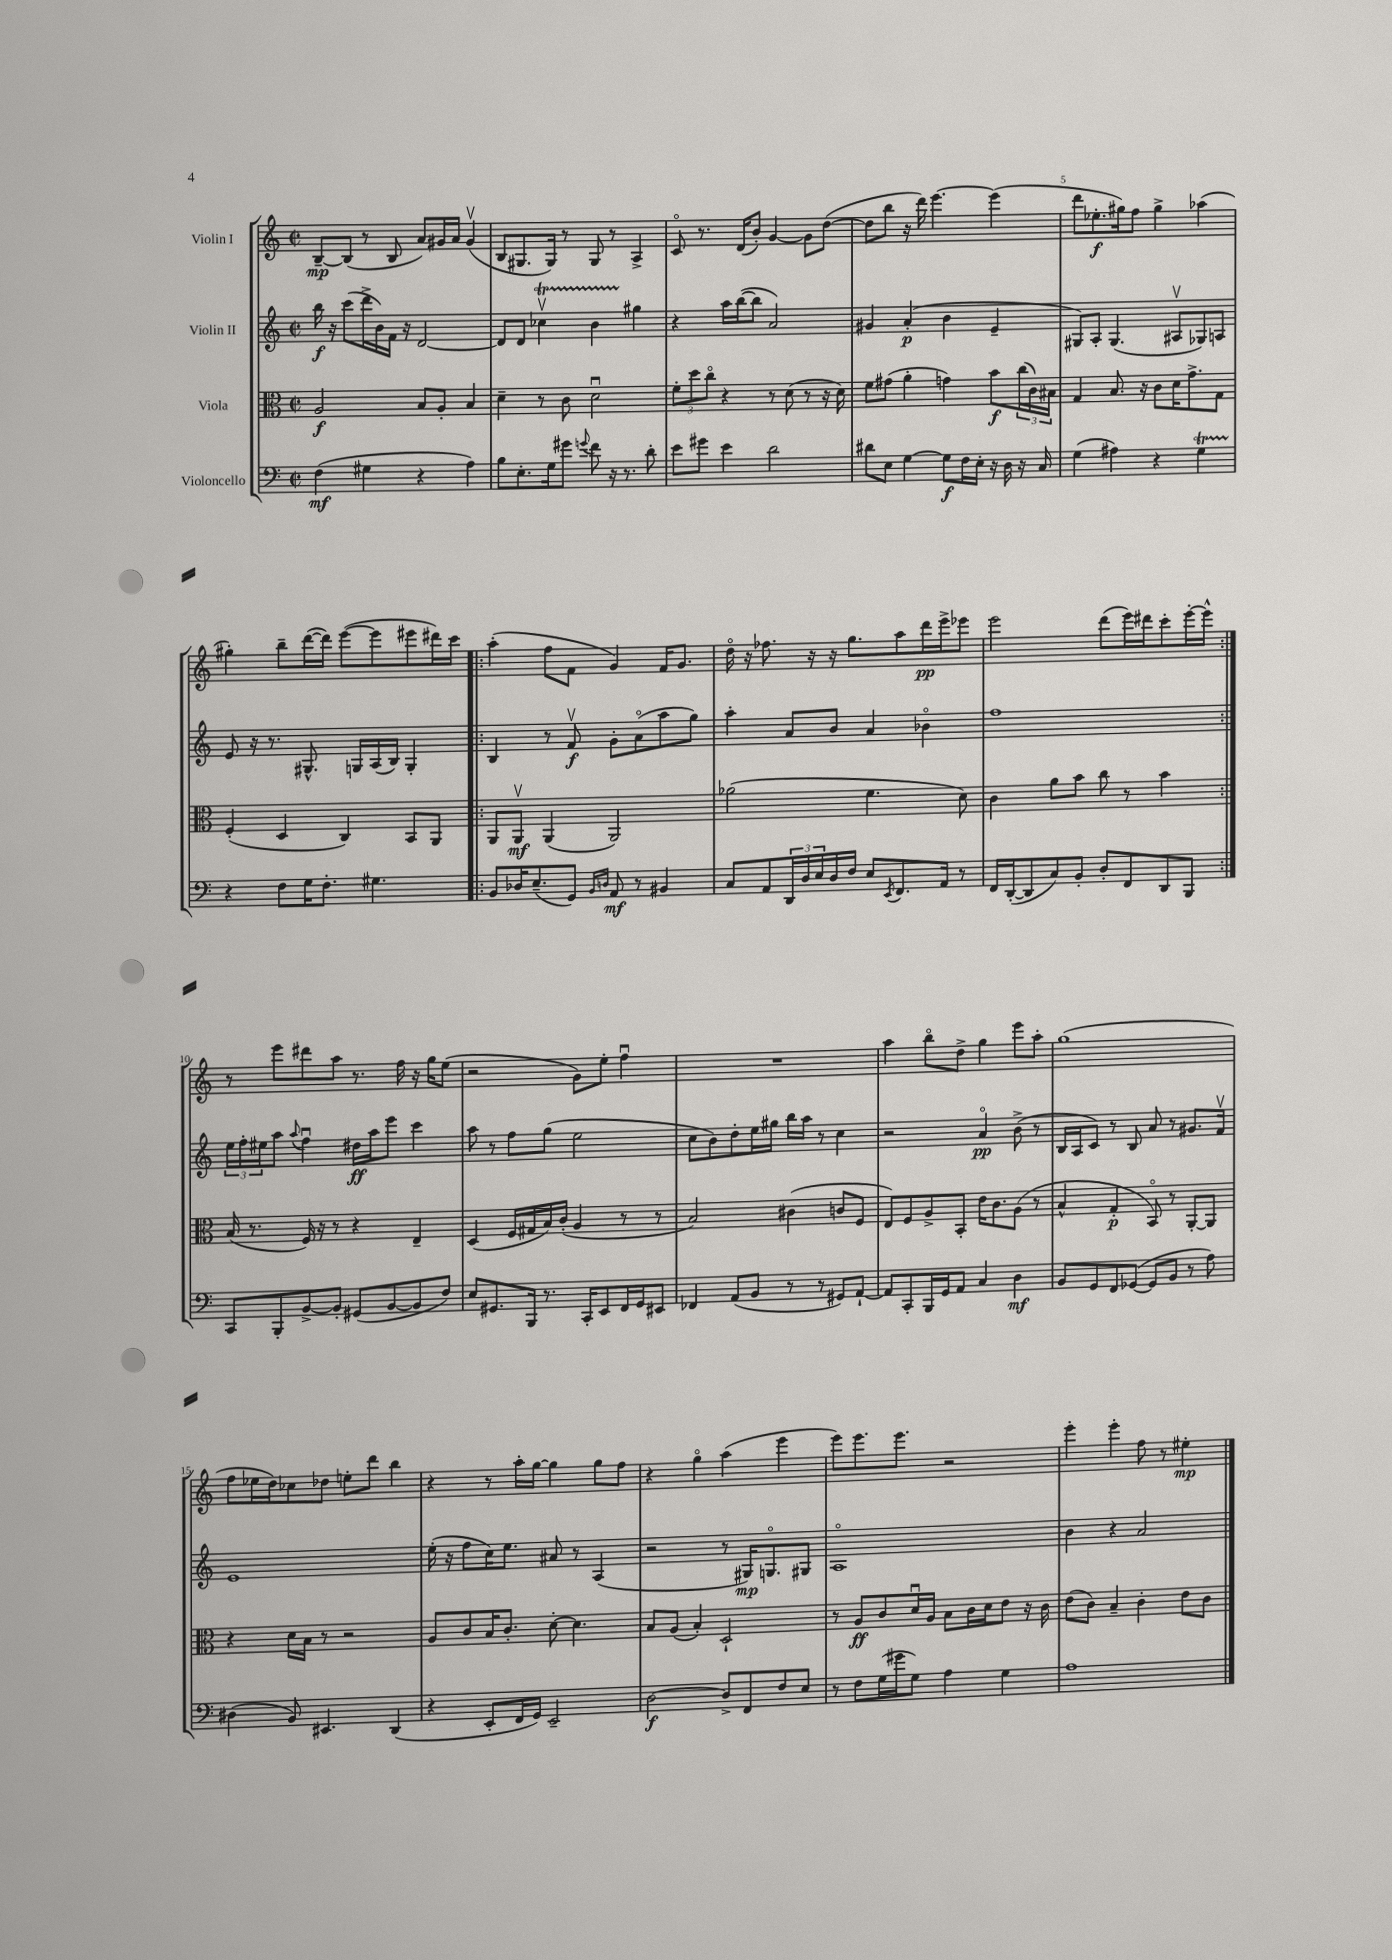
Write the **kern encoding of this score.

**kern	**kern	**kern	**kern
*staff4	*staff3	*staff2	*staff1
*clefF4	*clefC3	*clefG2	*clefG2
*k[]	*k[]	*k[]	*k[]
*M2/2	*M2/2	*M2/2	*M2/2
*met(c|)	*met(c|)	*met(c|)	*met(c|)
(4F	2A	16bb	[8B~
.	.	16r	.
.	.	(8ccc	(8B]
4G#	.	16ddd^	8r
.	.	16b)	.
.	.	16f	8B
.	.	16r	.
4r	8B	[2d	8a)
.	8A'	.	16g#
.	.	.	16a
4A)	4B	.	(4g#v
=	=	=	=
8B	4d~	8d]	8B
8.E'	.	8d	8.G#
.	8r	4cc-v	.
16G	.	.	16G#)
8g#	8c	.	8r
8qqg	.	.	.
8f	2du	4b	8G#
16r	.	.	8r
8.r	.	.	.
.	.	4gg#	4A^
8d'	.	.	.
=	=	=	=
8e	12f'	4r	8co
.	12dd	.	.
8g#	.	.	8.r
.	12cco	.	.
4e	4r	16aa	.
.	.	([16bb	(16d
.	.	8bb]	8b')
2d	8r	2a)	[4g
.	(8d	.	.
.	8r	.	8g]
.	16r	.	([8dd
.	16d)	.	.
=	=	=	=
8d#	8f	4g#	8dd]
8E	(8g#	.	8bb
[4G	4a'	(4a'	16r
.	.	.	16ddd)
.	.	.	[4.eee
8G]	4g)	4b	.
16F	.	.	.
16E'	.	.	.
16r	8b	4e~	(4eee]
16D	.	.	.
16r	(24cc	.	.
.	24c)	.	.
16C	.	.	.
.	24B#	.	.
=	=	=	=
(4G	4G	8G#)	8ddd
.	.	8A'	8.ee-'
4A#)	8.B	(4.G#	.
.	.	.	16gg#)
.	.	.	8ff
.	16r	.	.
4r	8c	.	4gg#^
.	16d	8A#v	.
.	8.g^	.	.
4G	.	8G-)	(4aa-
.	8G	8A	.
=	=	=	=
4r	(4F'	8e	4gg#')
.	.	16r	.
.	.	8.r	.
8F	4D	.	8bb~
16G	.	8.G#^^	([16ddd
8.F'	.	.	16ddd])
.	4C)	.	([8eee
.	.	16G	.
4.G#	.	(16A	8eee]
.	.	16B)	.
.	8BB	4G'	8eee#
.	8AA	.	16ddd#)
.	.	.	16ccc
=!|:	=!|:	=!|:	=!|:
8BB	8AA	4B	(4aa'
16D-	8AAv	.	.
(8.E~	.	.	.
.	(4AA	8r	8ff
8GG)	.	8fv	8f
16qqBB	.	.	.
16qqD	.	.	.
8AA	2AA)	8g'	4g)
8r	.	(8ao	.
4BB#	.	8aa	16f
.	.	.	8.g
.	.	8gg)	.
=	=	=	=
8C	(2a-	4aa'	16ddo
.	.	.	16r
8AA	.	.	8.ff-
24DD	.	8a	.
24D	.	.	.
.	.	.	16r
24E	.	.	.
16D	.	8b	16r
16F	.	.	8.gg
8E	4.f	4a	.
8qEE	.	.	.
8.FF	.	.	8aa
.	.	4b-o	16ddd
16AA	.	.	16eee^
8r	8d)	.	8eee-
=	=	=	=
16FF	4c	1ff	2eee
([16DD'	.	.	.
8DD]	.	.	.
8C)	8a	.	.
8BB'	8b	.	.
8D'	8cc	.	(8ddd
8FF	8r	.	16eee)
.	.	.	16ddd#
8DD	4b	.	8ccc'
8BBB	.	.	[16eee'
.	.	.	16eee^^]
=:|!	=:|!	=:|!	=:|!
8CC	(16B	24ee	8r
.	.	24ff'	.
.	8.r	.	.
.	.	24ee#	.
8BBB'	.	8aa	8eee
.	.	8qqaa	.
[8BB^	16F)	4ffu	8ddd#
.	16r	.	.
8BB']	8r	.	8aa
(8GG#	4r	16dd#	8.r
.	.	16aa	.
[8BB	.	8eee	.
.	.	.	16ff
8BB]	4E~	4ccc	16r
.	.	.	16gg
8F)	.	.	(8ee
=	=	=	=
8E	(4D	8aa	2r
8.GG#	.	8r	.
.	16F	8ff	.
16BBB	16G#	.	.
8.r	16B)	(8gg	.
.	(16c'	.	.
.	4A	2ee	8g)
16CC'	.	.	.
8EE	.	.	8ee'
16FF	8r	.	4ffu
16GG#	.	.	.
8EE#	8r	.	.
=	=	=	=
4FF-	2B)	8cc	1r
.	.	8b)	.
(8AA	.	8dd'	.
8BB	.	16ee	.
.	.	16gg#	.
8r	(4c#	16bb	.
.	.	16aa	.
8r	.	8r	.
8GG#)	8c	4cc	.
[8AA`	8F	.	.
=	=	=	=
8AA]	8E)	2r	4aa
8CC'	8F	.	.
16BBB	8A^	.	8bbo
16GG	.	.	.
8AA	8BB'	.	8dd^
4C	16e	4ao	4gg
.	8.c	.	.
4D	(8A	(8b^	8eee
.	8r	8r	8aa'
=	=	=	=
8BB	4B^^	16B	(1gg
.	.	16A	.
8GG	.	8c)	.
8FF	4G'	8r	.
([8GG-	.	8B	.
8GG-]	8BBo)	8a	.
8BB	8r	8r	.
8r	[8AA'	8.g#	.
8A)	8AA]	.	.
.	.	16fv	.
=	=	=	=
(4D#	4r	1e	8ff
.	.	.	16ee-
.	.	.	16dd)
8BB)	16d	.	8cc-
.	16B	.	.
4.EE#	8r	.	8dd-
.	2r	.	8ee'
.	.	.	8ddd
(4DD	.	.	4bb
=	=	=	=
4r	8A	(16ee'	4r
.	.	16r	.
.	8c	8ff	.
8EE'	16B	16cc)	8r
.	8.c'	8.ee	.
16FF	.	.	16aa'
16GG)	.	.	[16gg
2EE~	[8d'	8a#	4gg]
.	4.d]	8r	.
.	.	(4A	8gg
.	.	.	8ff
=	=	=	=
[2D	8B	2r	4r
.	(8A	.	.
.	4B')	.	4ggo
8D^]	2D`	8r	(4aa
8FF	.	16G#)	.
.	.	8.Go	.
8F	.	.	4eee
8E	.	8G#	.
=	=	=	=
8r	8r	1Ao	8eee)
8F	8A	.	8.eee
(16G	8c	.	.
16g#	.	.	8.eee
8G)	16du	.	.
.	16A	.	.
4A	8B	.	2r
.	16c	.	.
.	16d	.	.
4G	8e	.	.
.	16r	.	.
.	16c	.	.
=	=	=	=
1A	(8e	4b	4eee'
.	8c)	.	.
.	4B~	4r	4eee'
.	4c'	2a	8ff
.	.	.	8r
.	8e	.	4ee#'
.	8c	.	.
==	==	==	==
*-	*-	*-	*-
